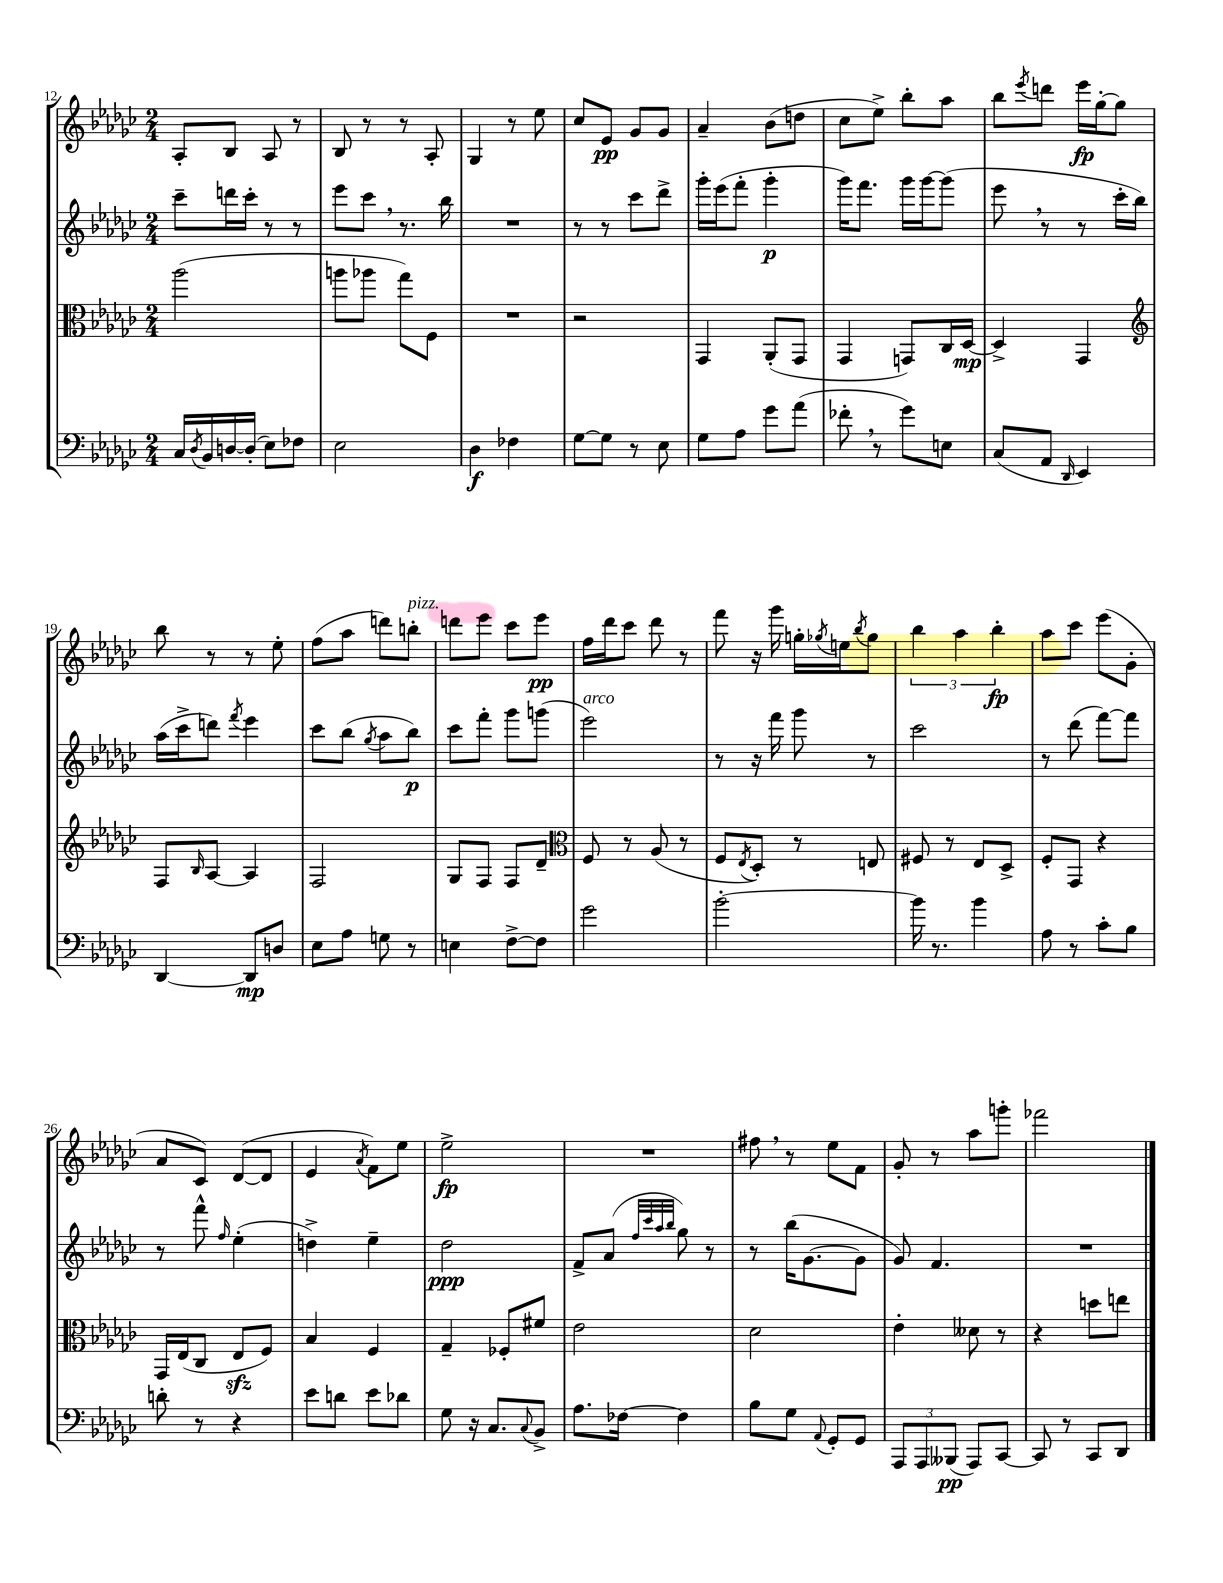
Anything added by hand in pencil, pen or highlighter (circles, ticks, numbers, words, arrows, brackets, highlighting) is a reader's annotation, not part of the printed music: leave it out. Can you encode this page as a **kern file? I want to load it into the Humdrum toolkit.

**kern	**dynam	**kern	**dynam	**kern	**dynam	**kern	**dynam
*part4	*part4	*part3	*part3	*part2	*part2	*part1	*part1
*staff4	*staff4	*staff3	*staff3	*staff2	*staff2	*staff1	*staff1
*clefF4	*	*clefC3	*	*clefG2	*	*clefG2	*
*k[b-e-a-d-g-c-]	*	*k[b-e-a-d-g-c-]	*	*k[b-e-a-d-g-c-]	*	*k[b-e-a-d-g-c-]	*
*M2/4	*	*M2/4	*	*M2/4	*	*M2/4	*
=12	=12	=12	=12	=12	=12	=12	=12
16C-/LL	.	(2aa-\	.	8ccc-~\L	.	8A-'/L	.
8qD-/	.	.	.	.	.	.	.
16BB-/	.	.	.	.	.	.	.
[16Dn/	.	.	.	16dddn\L	.	8B-/J	.
(16D'/JJ]	.	.	.	16ccc-'\JJ	.	.	.
8E-\L)	.	.	.	8r	.	8A-/	.
8F-X\J	.	.	.	8r	.	8r	.
=13	=13	=13	=13	=13	=13	=13	=13
2E-\	.	8aan\L	.	8eee-\L	.	8B-/	.
.	.	8aa-X\J	.	8ccc-,\J	.	8r	.
.	.	8gg-\L)	.	8.r	.	8r	.
.	.	8F\J	.	.	.	8A-'/	.
.	.	.	.	16bb-\	.	.	.
=14	=14	=14	=14	=14	=14	=14	=14
4D-\	f	2r	.	2r	.	4G-/	.
4F-X\	.	.	.	.	.	8r	.
.	.	.	.	.	.	8ee-\	.
=15	=15	=15	=15	=15	=15	=15	=15
[8G-\L	.	2r	.	8r	.	8cc-/L	.
8G-\J]	.	.	.	8r	.	8e-/J	pp
8r	.	.	.	8ccc-\L	.	8g-/L	.
8E-\	.	.	.	8ddd-^\J	.	8g-/J	.
=16	=16	=16	=16	=16	=16	=16	=16
8G-\L	.	4GG-/	.	16ggg-'\LL	.	4a-~/	.
.	.	.	.	(16eee-\J	.	.	.
8A-\J	.	.	.	8fff'\J	.	.	.
8g-\L	.	(8AA-'/L	.	4ggg-'\	p	(8b-\L	.
(8a-\J	.	8GG-/J	.	.	.	8ddn\J	.
=17	=17	=17	=17	=17	=17	=17	=17
8f-X',\	.	4GG-/	.	16ggg-\KL)	.	8cc-\L	.
.	.	.	.	8.fff\J	.	.	.
8r	.	.	.	.	.	8ee-^\J)	.
8g-\L)	.	8GGn/L)	.	16ggg-\LL	.	8bb-'\L	.
.	.	.	.	[16ggg-\J	.	.	.
8En\J	.	16C-/L	.	(8ggg-\J]	.	8aa-\J	.
.	.	[16D-/JJ	mp	.	.	.	.
=18	=18	=18	=18	=18	=18	=18	=18
(8C-/L	.	4D-^/]	.	8eee-,\	.	8bb-\L	.
.	.	.	.	.	.	8qeee-/	.
8AA-/J	.	.	.	8r	.	8dddn\J	.
16qqDD-/	.	.	.	.	.	.	.
4EE-/)	.	4GG-/	.	8r	.	16eee-\LL	fp
.	.	.	.	.	.	[16gg-'\J	.
.	.	.	.	16ccc-'\LL	.	8gg-\J]	.
.	.	.	.	16bb-\JJ)	.	.	.
!!LO:LB:g=z
=19	=19	=19	=19	=19	=19	=19	=19
*	*	*clefG2	*	*	*	*	*
[4DD-/	.	8F/L	.	(16aa-\LL	.	8bb-\	.
.	.	.	.	16ccc-^\J	.	.	.
.	.	16qqB-/	.	.	.	.	.
.	.	[8A-/J	.	8dddn\J)	.	8r	.
.	.	.	.	8qfff/	.	.	.
8DD-/L]	mp	4A-/]	.	4eee-\	.	8r	.
8Dn/J	.	.	.	.	.	8ee-'\	.
=20	=20	=20	=20	=20	=20	=20	=20
8E-\L	.	2F/	.	8ccc-\L	.	(8ff\L	.
8A-\J	.	.	.	(8bb-\J	.	8aa-\J	.
.	.	.	.	8qgg-/	.	.	.
8Gn\	.	.	.	8aa-\L	.	8dddn\L)	.
!	!	!	!	!	!	!LO:TX:a:i:t=pizz.	!
8r	.	.	.	8bb-\J)	p	8bbn'\J	.
=21	=21	=21	=21	=21	=21	=21	=21
4En\	.	8G-/L	.	8ccc-\L	.	8dddn\L	.
.	.	8F/J	.	8fff'\J	.	8eee-\J	.
[8F^\L	.	8F/L	.	8ggg-\L	.	8ccc-\L	.
8F\J]	.	8d-~/J	.	(8gggn\J	.	8eee-\J	pp
=22	=22	=22	=22	=22	=22	=22	=22
*	*	*clefC3	*	*	*	*	*
!	!	!	!	!LO:TX:a:i:t=arco	!	!	!
2g-\	.	8F/	.	2eee-\)	.	16ff\LL	.
.	.	.	.	.	.	16ddd-\J	.
.	.	8r	.	.	.	8ccc-\J	.
.	.	(8A-/	.	.	.	8ddd-\	.
.	.	8r	.	.	.	8r	.
=23	=23	=23	=23	=23	=23	=23	=23
[2b-'\	.	8F/L	.	8r	.	8fff\	.
.	.	8qE-/	.	.	.	.	.
.	.	8D-'/J)	.	16r	.	16r	.
.	.	.	.	16fff\	.	16ggg-\	.
.	.	8r	.	8ggg-\	.	16ggn'\LL	.
.	.	.	.	.	.	8qgg-X/	.
.	.	.	.	.	.	16een\J	.
.	.	.	.	.	.	8qbb-/	.
.	.	8En/	.	8r	.	8gg-\J	.
=24	=24	=24	=24	=24	=24	=24	=24
16b-\]	.	8F#X/	.	2ccc-\	.	6bb-\	.
8.r	.	.	.	.	.	.	.
.	.	8r	.	.	.	.	.
.	.	.	.	.	.	6aa-\	.
4b-\	.	8E-/L	.	.	.	.	.
.	.	.	.	.	.	6bb-'\	fp
.	.	8D-^/J	.	.	.	.	.
=25	=25	=25	=25	=25	=25	=25	=25
8A-\	.	8F'/L	.	8r	.	8aa-\L	.
8r	.	8GG-/J	.	(8ddd-\	.	8ccc-\J	.
8c-'\L	.	4r	.	[8fff\L)	.	(8eee-\L	.
8B-\J	.	.	.	8fff\J]	.	8g-'\J	.
!!LO:LB:g=z
=26	=26	=26	=26	=26	=26	=26	=26
8dn'\	.	16GG-/LL	.	8r	.	8a-/L	.
.	.	(16E-/J	.	.	.	.	.
8r	.	8C-/J	.	8fff^^\	.	8c-/J)	.
.	.	.	.	16qqff/	.	.	.
4r	.	8E-zz/L	.	(4ee-'\	.	([8d-/L	.
.	.	8F/J)	.	.	.	8d-/J]	.
=27	=27	=27	=27	=27	=27	=27	=27
8e-\L	.	4B-/	.	4ddn^\)	.	4e-/	.
8dn\J	.	.	.	.	.	.	.
.	.	.	.	.	.	8qa-/	.
8e-\L	.	4F/	.	4ee-~\	.	8f\L)	.
8d-X\J	.	.	.	.	.	8ee-\J	.
=28	=28	=28	=28	=28	=28	=28	=28
8G-\	.	4G-~/	.	2dd-\	ppp	2ee-^\	fp
16r	.	.	.	.	.	.	.
8.C-/L	.	.	.	.	.	.	.
.	.	8F-X'/L	.	.	.	.	.
8qqC-/	.	.	.	.	.	.	.
8BB-^/J	.	8f#X/J	.	.	.	.	.
=29	=29	=29	=29	=29	=29	=29	=29
8.A-\L	.	2e-\	.	8f^/L	.	2r	.
.	.	.	.	(8a-/J	.	.	.
[16F-X\Jk	.	.	.	.	.	.	.
.	.	.	.	32qqff/LLL	.	.	.
.	.	.	.	32qqccc-/	.	.	.
.	.	.	.	32qqaa-/	.	.	.
.	.	.	.	32qqbb-/JJJ	.	.	.
4F-\]	.	.	.	8gg-\)	.	.	.
.	.	.	.	8r	.	.	.
=30	=30	=30	=30	=30	=30	=30	=30
8B-\L	.	2d-\	.	8r	.	8ff#X,\	.
8G-\J	.	.	.	(16bb-\KL	.	8r	.
.	.	.	.	[8.g-\	.	.	.
8qqAA-/	.	.	.	.	.	.	.
8GG-'/L	.	.	.	.	.	8ee-\L	.
8GG-/J	.	.	.	8g-\J]	.	8f\J	.
=31	=31	=31	=31	=31	=31	=31	=31
12AAA-/L	.	4e-'\	.	8g-/)	.	8g-'/	.
12AAA-/	.	.	.	.	.	.	.
.	.	.	.	4.f/	.	8r	.
(12BBB--X/J	pp	.	.	.	.	.	.
8AAA-/L)	.	8d--X\	.	.	.	8aa-\L	.
[8CC-/J	.	8r	.	.	.	8gggn'\J	.
=32	=32	=32	=32	=32	=32	=32	=32
8CC-/]	.	4r	.	2r	.	2fff-X\	.
8r	.	.	.	.	.	.	.
8CC-/L	.	8ddn\L	.	.	.	.	.
8DD-/J	.	8een\J	.	.	.	.	.
==	==	==	==	==	==	==	==
*-	*-	*-	*-	*-	*-	*-	*-
